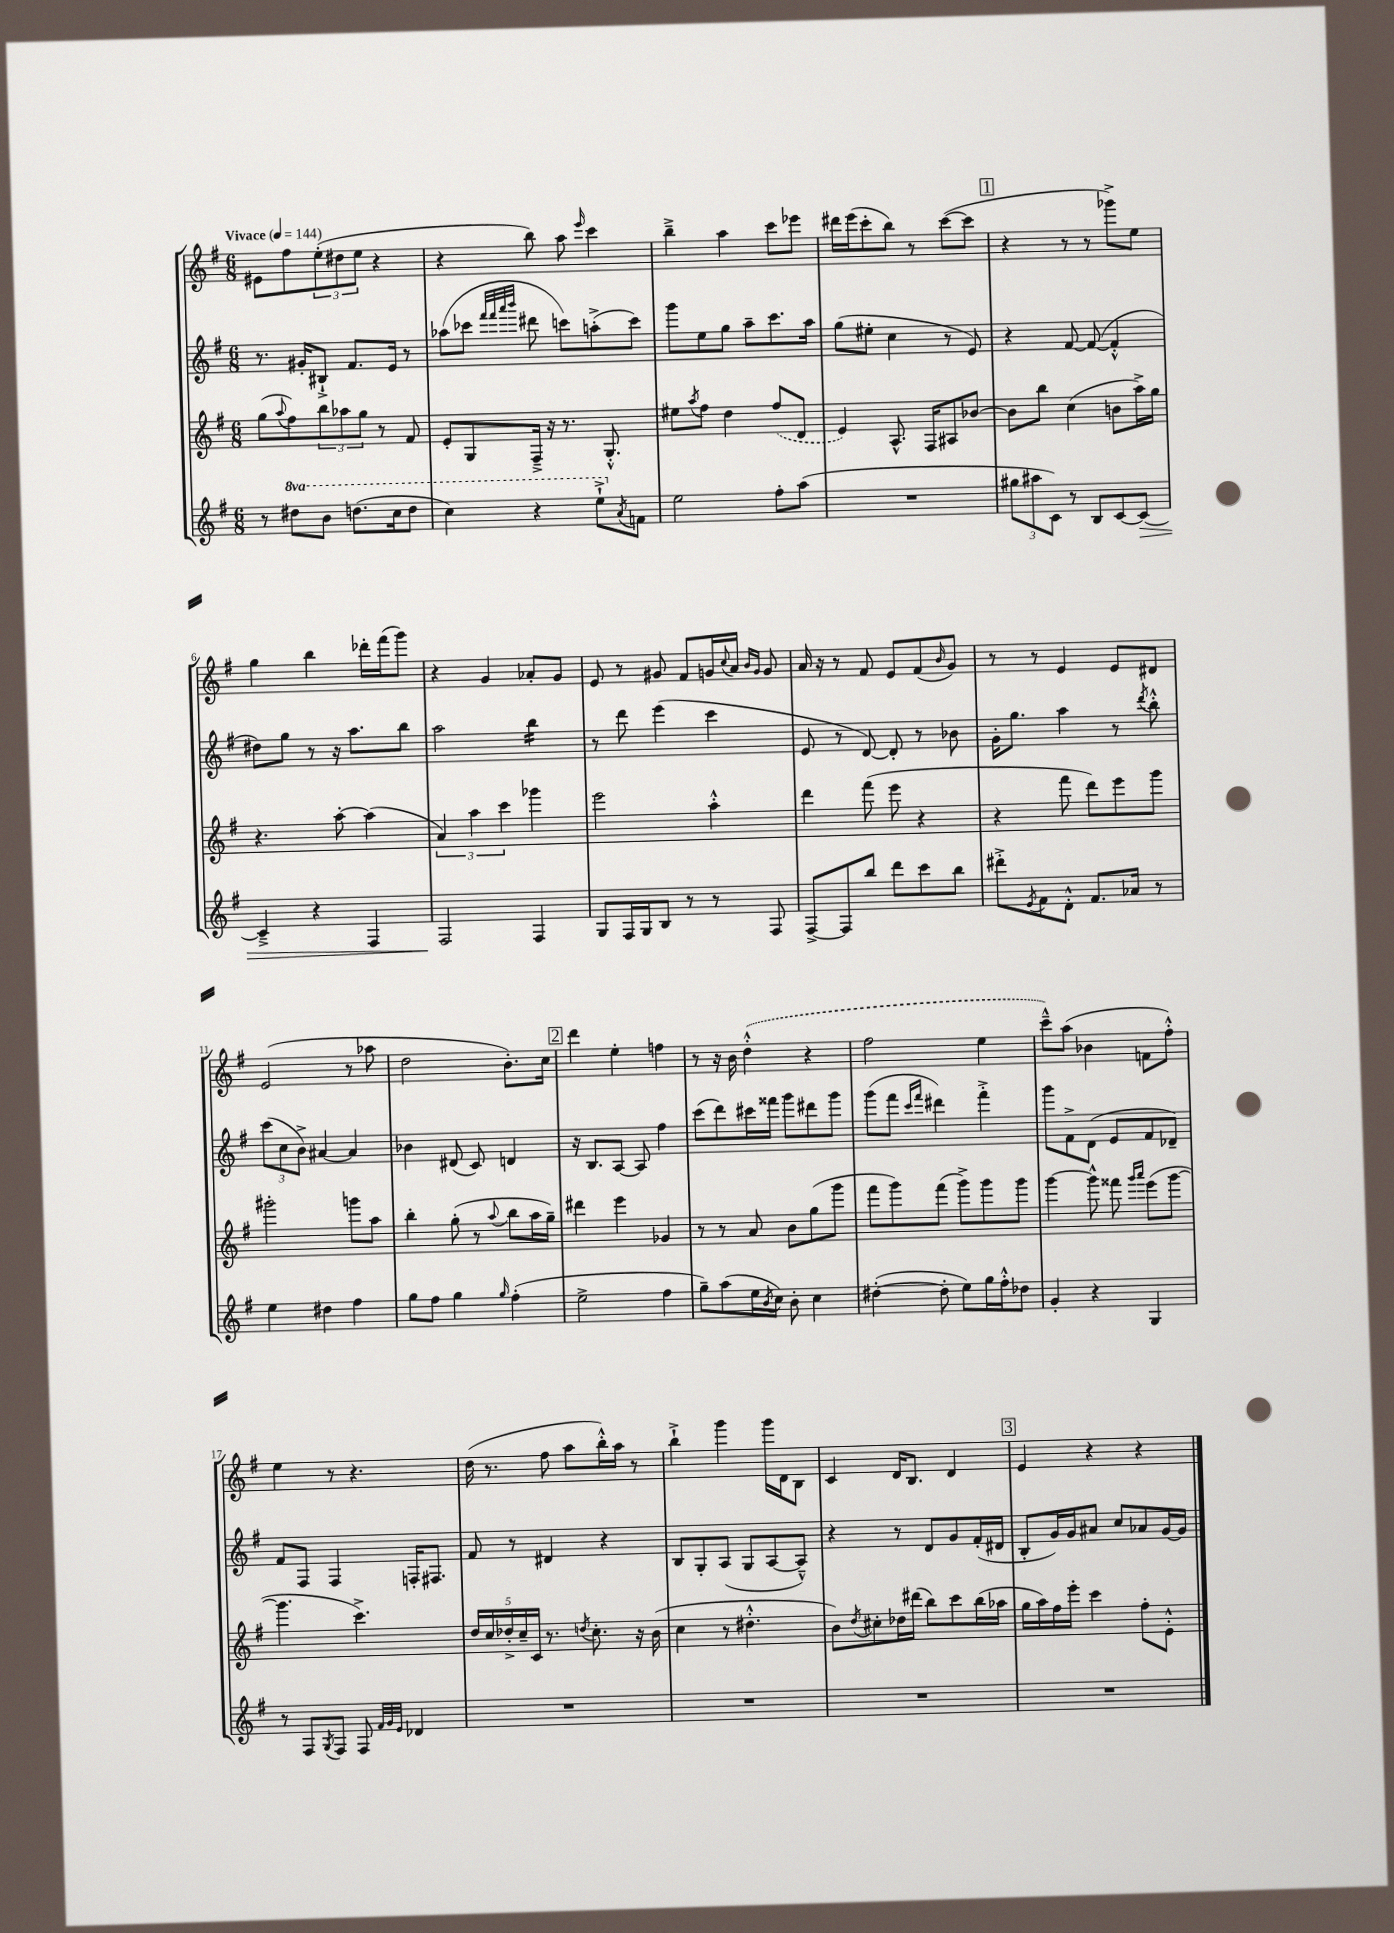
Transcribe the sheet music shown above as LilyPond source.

<<
\new StaffGroup <<
\new Staff = "s0" {
    \clef treble \key g \major \numericTimeSignature \time 6/8 \tempo "Vivace" 4 = 144
    eis'8 fis''8 \tuplet 3/2 { e''8-.( dis''8 e''8 } r4 |
    r4 b''8) a''8 \grace { e'''16 } c'''4 |
    b''4---> a''4 c'''8 ees'''8 |
    dis'''16 e'''16( c'''8-. b''8) r8 c'''8~( c'''8 |
    \mark \markup { \box "1" } r4 r8 r8 ges'''8->) e''8 |
    g''4 b''4 des'''16-. fis'''16( g'''8) |
    r4 g'4 aes'8-. g'8 |
    e'8 r8 gis'8 fis'8 g'16 \appoggiatura { c''8 } a'16 \grace { b'16 g'16 } g'8 |
    a'16 r16 r8 fis'8 e'8 fis'8( \grace { b'16 } g'8) |
    r8 r8 e'4 e'8 dis'8 |
    e'2( r8 aes''8 |
    d''2 b'8.-.) c''16 |
    \mark \markup { \box "2" } d'''4 e''4-. f''4 |
    r8 r16 b'16 \once \slurDashed d''4-.-^( r4 |
    fis''2 e''4 |
    c'''8---^) a''8( bes'4 f'8 fis''8-.-^) |
    e''4 r8 r4. |
    d''16( r8. fis''8 a''8 b''16-.-^) a''16 r8 |
    b''4-!-> g'''4 g'''16 d'16 b8 |
    c'4 d'16 b8. d'4 |
    \mark \markup { \box "3" } e'4 r4 r4 \bar "|." |
}
\new Staff = "s1" {
    \clef treble \key g \major \numericTimeSignature \time 6/8
    r8. gis'16-. bis8-!-> fis'8. e'16 r8 |
    aes''8( ces'''8 \grace { fis'''32 fis'''32 a'''32 b'''32 } dis'''8 c'''8) a''8-.->( c'''8) |
    g'''8 e''8 g''8 a''8-- c'''8. a''16 |
    g''8( eis''8-. c''4 r8 e'8) |
    \mark \markup { \box "1" } r4 fis'8~ fis'8~( fis'4-.-^ |
    dis''8) g''8 r8 r16 a''8. b''8 |
    a''2 b''4:16 |
    r8 d'''8 e'''4( c'''4 |
    e'8 r8 d'8~) d'8-. r8 bes'8 |
    g'16-. g''8. a''4 r8 \acciaccatura { d'''8 } b''8-.-^ |
    \tuplet 3/2 { c'''8( c''8 b'8->) } ais'4~ ais'4 |
    bes'4 dis'8( c'8) d'4 |
    \mark \markup { \box "2" } r16 b8. a8~ a8 fis''4 |
    c'''8( d'''8) cis'''16 fisis'''16 g'''8 dis'''8 g'''8 |
    g'''8( fis'''8 \grace { c'''16 fis'''16 } dis'''4) fis'''4-.-> |
    g'''8 fis'8-> d'8( e'8 fis'8 des'8--) |
    fis'8 fis8 fis4 f16-. fis8. |
    fis'8 r8 dis'4 r4 |
    b8 g8-. a8( g8 a8~ a8---^) |
    r4 r8 d'8 g'8 fis'16-.( dis'16 |
    \mark \markup { \box "3" } b8-. g'16) g'16 ais'8 c''8 aes'8 g'16~ g'16 \bar "|." |
}
\new Staff = "s2" {
    \clef treble \key g \major \numericTimeSignature \time 6/8
    g''8( \appoggiatura { a''8 } fis''8) \tuplet 3/2 { b''8 aes''8 g''8 } r8 fis'8 |
    e'8-. g8 fis16---> r16 r8. g8.-.-^ |
    eis''8 \acciaccatura { a''8 } fis''8 d''4 \once \slurDashed fis''8( d'8 |
    e'4) a8.-^ fis16 ais8 bes'8~ |
    \mark \markup { \box "1" } bes'8 b''8 c''4( b'8 a''16->) g''16 |
    r4. a''8~-. a''4( |
    \tuplet 3/2 { a'4) a''4 c'''4 } ges'''4 |
    e'''2 a''4-.-^ |
    d'''4 fis'''8( e'''8 r4 |
    r4 fis'''8 d'''8) e'''8 g'''8 |
    gis'''2-. g'''8 a''8 |
    b''4-. g''8-.( r8 \appoggiatura { a''8 } b''8 a''16 g''16--) |
    \mark \markup { \box "2" } dis'''4 e'''4 ges'4 |
    r8 r8 a'8 b'8 g''8( g'''8 |
    fis'''8 g'''8) fis'''8( g'''8->) g'''8 g'''8 |
    g'''4~ g'''8-^ fisis'''8 \grace { g'''16 a'''16 } e'''8( g'''8~ |
    g'''4. c'''4.->) |
    \tuplet 5/4 { d''16 c''16 des''16-.-> c''16-- c'16 } r8. \acciaccatura { d''8 } c''8.-. r16 b'16( |
    c''4 r8 dis''4.-.-^ |
    b'8) \acciaccatura { d''8 } cis''8-. des''16 dis'''16( b''8) c'''8 b''16( aes''16 |
    \mark \markup { \box "3" } g''16 a''16) fis''16 e'''16-. c'''4 fis''8-. e'8-.-^ \bar "|." |
}
\new Staff = "s3" {
    \clef treble \key g \major \numericTimeSignature \time 6/8 \set Staff.ottavationMarkups = #ottavation-simple-ordinals
    r8 \ottava #1 dis'''8 b''8 d'''8.( c'''16 d'''8 |
    c'''4) r4 e'''8-!-> \ottava #0 \acciaccatura { a'8 } f'8 |
    e''2 fis''8-. a''8( |
    R2. |
    \mark \markup { \box "1" } \tuplet 3/2 { gis''8 ais''8 c'8) } r8 b8 c'8~ c'8~\> |
    c'4---> r4 fis4 |
    fis2\! fis4 |
    g8 fis16 g16 b8 r8 r8 fis8 |
    fis8~-> fis8 b''8 d'''8 c'''8 b''8 |
    dis'''8-.-> \acciaccatura { e'8 } fis'8 d'8-.-^ fis'8. aes'16 r8 |
    e''4 dis''4 fis''4 |
    g''8 fis''8 g''4 \grace { g''16 } fis''4-.( |
    \mark \markup { \box "2" } e''2-> fis''4 |
    g''8--) a''8( e''16 \acciaccatura { b'8 } c''16) b'8-. c''4 |
    dis''4~-.( dis''8-. e''8) g''16 fis''16-.-^ des''8 |
    g'4-. r4 g4 |
    r8 fis8 \acciaccatura { g8 } fis8 fis8 \grace { fis'32 g'32 e'32 } des'4 |
    R2. |
    R2. |
    R2. |
    \mark \markup { \box "3" } R2. \bar "|." |
}
>>
>>
